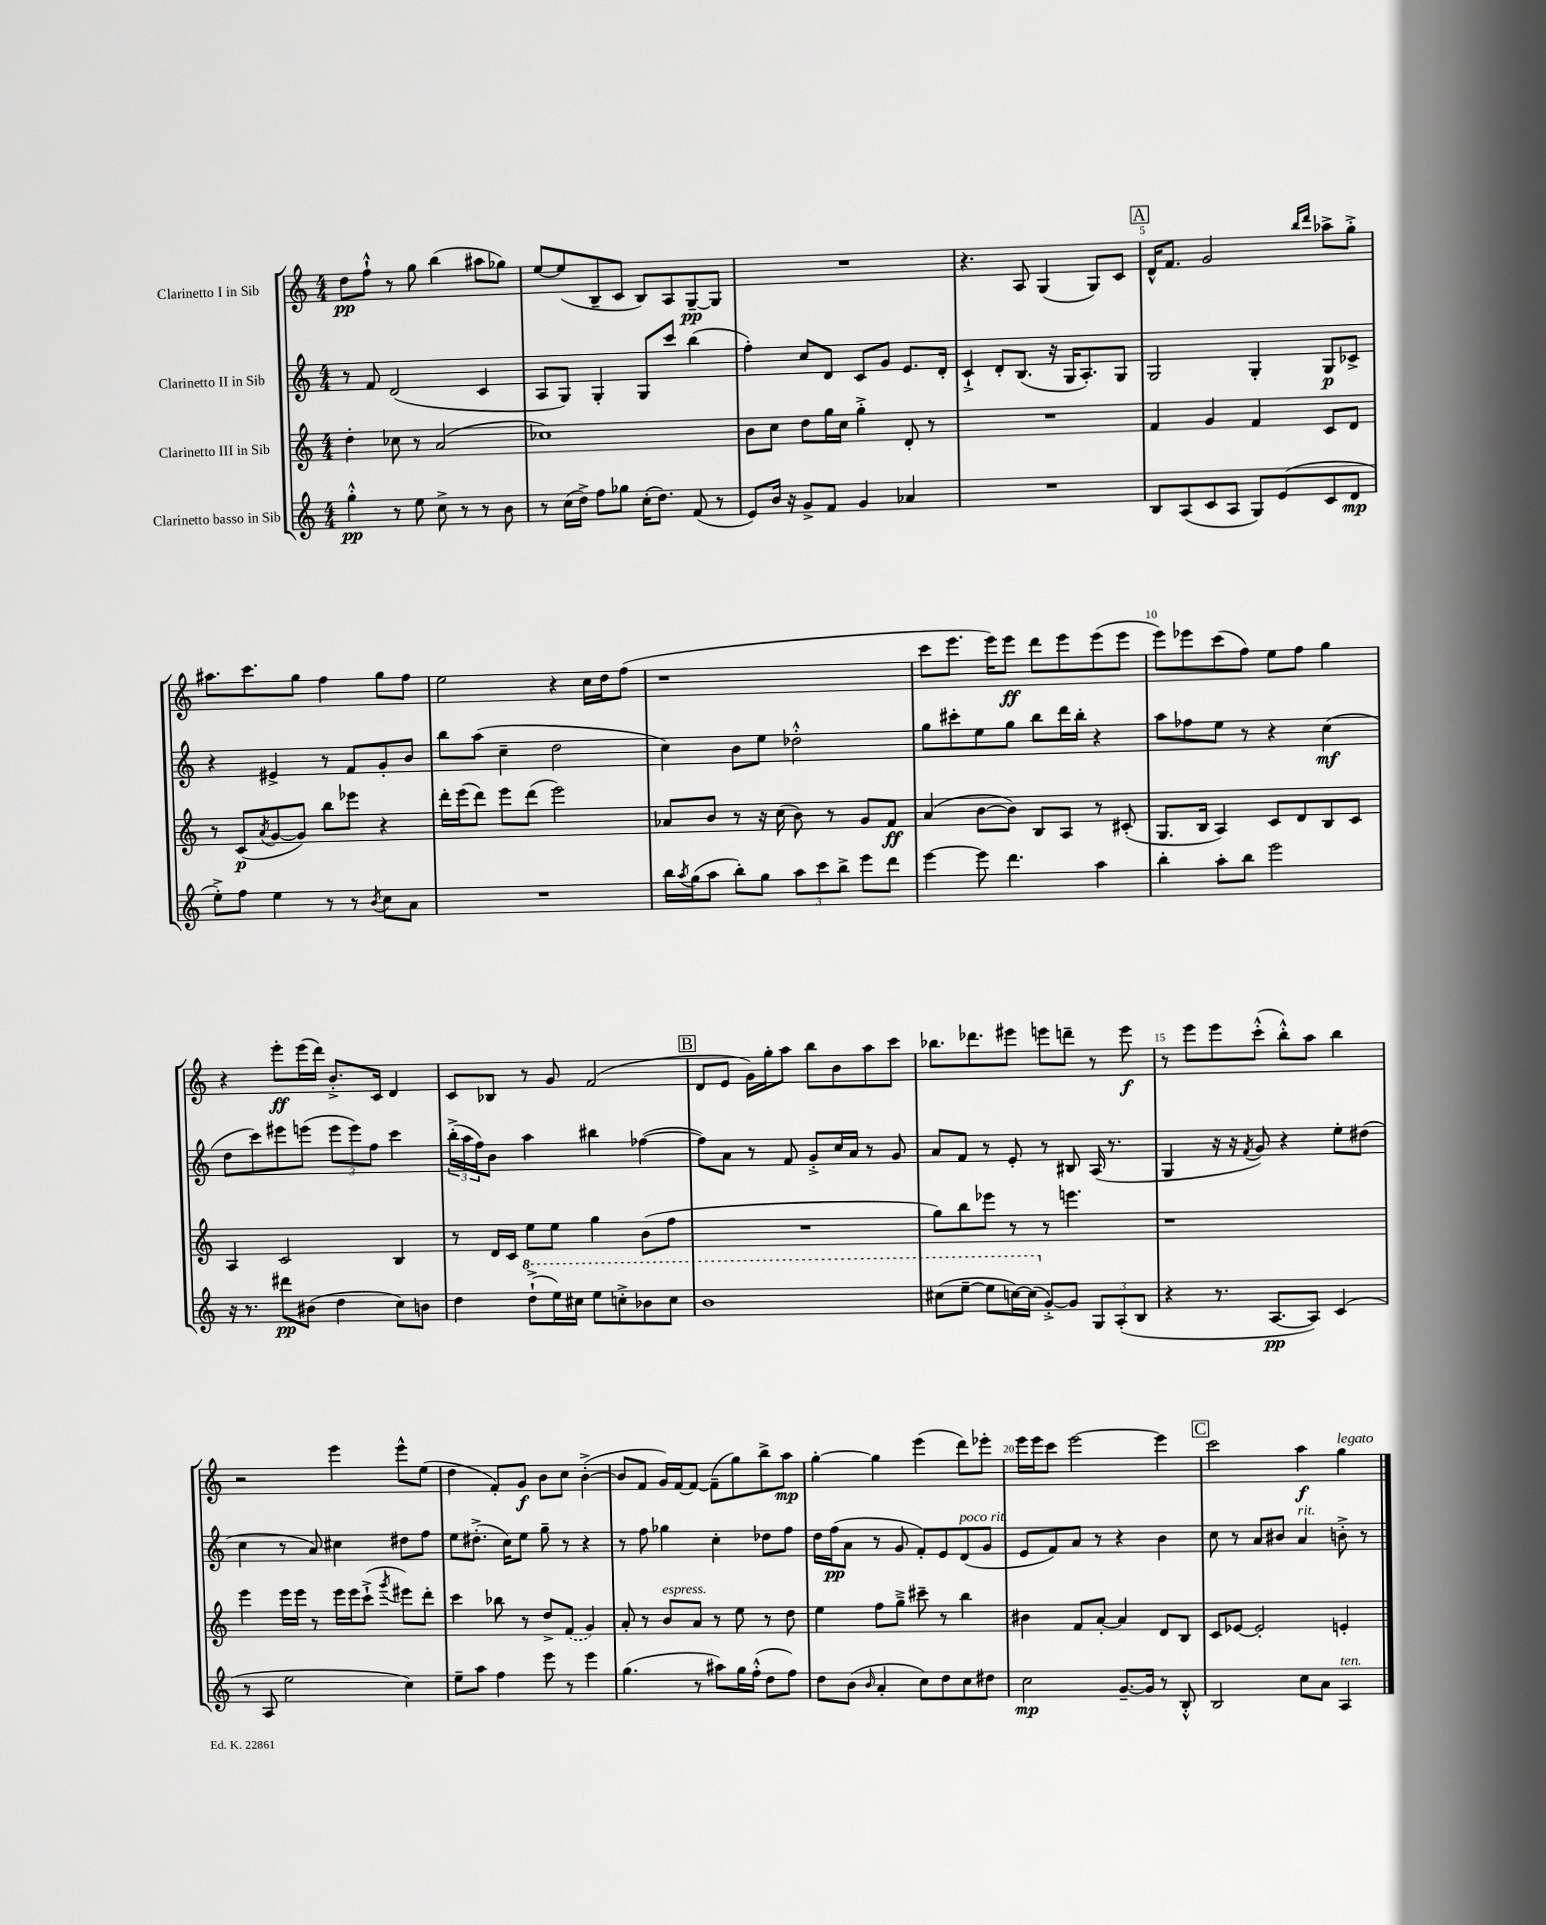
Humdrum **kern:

**kern	**kern	**kern	**kern
*staff4	*staff3	*staff2	*staff1
*clefG2	*clefG2	*clefG2	*clefG2
*k[]	*k[]	*k[]	*k[]
*M4/4	*M4/4	*M4/4	*M4/4
4gg'^^\	4dd'\	8r	8dd\L
.	.	8f/	8ff`^^\J
8r	8cc-\	(2d/	8r
8ee\	8r	.	8gg\
8cc^\	(2a/	.	(4bb\
8r	.	.	.
8r	.	4c/	8aa#\L
8b\	.	.	8gg-\J)
=	=	=	=
8r	1cc-)	8A/L	[8ee/L
(16cc\LL	.	8G/J)	(8ee/]
16dd^\JJ)	.	.	.
8ff\L	.	4G'/	8B~/
8gg-\J	.	.	8c/J
(16cc'\LK	.	8G/L	8B/L)
8.dd\J)	.	.	.
.	.	8ccc/J	8A/
(8f/	.	(4bb\	[8G~/
8r	.	.	8G/]J
=	=	=	=
8e/L)	8b\L	4ff'\)	1r
16b/Jk	8cc\J	.	.
16r	.	.	.
8g^/L	8dd\L	8cc/L	.
8f/J	16gg\L	8d/J	.
.	16cc\JJ	.	.
4g/	4gg'^\	8c/L	.
.	.	8g/J	.
4a-/	8d'/	8.e/L	.
.	8r	.	.
.	.	16d'/Jk	.
=	=	=	=
1r	1r	4c`^/	4.r
.	.	8d'/L	.
.	.	(8.B/J	8A/
.	.	.	(4G/
.	.	16r	.
.	.	16G/LK	.
.	.	8.A'/)	.
.	.	.	8G/L)
.	.	8G/J	8c/J
=	=	=	=
8B/L	4f/	2G/	16d^^/LK
.	.	.	8.f/J
(8A/	.	.	.
8c/	4g/	.	2g/
8A/J	.	.	.
8G/L)	4f/	4G'/	.
(8e/	.	.	.
.	.	.	16qqbb/LL
.	.	.	16qqddd/JJ
8c/	8c/L	8G/L	8aa-^\L
8d/J	8d/J	8c-^/J	8gg'^\J
=	=	=	=
8ee'^\L)	8r	4r	8.aa#\L
8ff\J	(8c/L	.	.
.	.	.	8.ccc\
.	8qa/	.	.
4ee\	[8g/	4e#^/	.
.	8g/]J)	.	8gg\J
8r	8bb\L	8r	4ff\
8r	8eee-\J	8f/L	.
8qb/	.	.	.
8cc\L	4r	8g'/	8gg\L
8a\J	.	8b/J	8ff\J
=	=	=	=
1r	16ddd'\LL	8bb\L	2ee\
.	(16eee\J	.	.
.	8ddd\J)	(8aa\J	.
.	8eee\L	4cc~\	.
.	(8ddd\J	.	.
.	2eee\)	2dd\	4r
.	.	.	16cc\LL
.	.	.	16dd\J
.	.	.	(8ff\J
=	=	=	=
16bb\LL	8a-/L	4cc\)	1r
8qaa/	.	.	.
(16gg\J	.	.	.
8aa\J	8b/J	.	.
8bb'\L)	8r	8b\L	.
8gg\J	16r	8ee\J	.
.	(16cc\	.	.
12aa\L	8b\)	2dd-'^^\	.
12ccc\	.	.	.
.	8r	.	.
12bb^\J	.	.	.
8eee\L	8g/L	.	.
8ddd\J	8f/J	.	.
=	=	=	=
[4eee\	(4a/	8gg\L	8ccc\L
.	.	8ccc#'\	8.eee\J
8eee\]	[8b\L	8ee\	.
.	.	.	16eee\LK)
4.ddd\	8b\]J)	8gg\J	8eee\J
.	8B/L	8bb\L	8ddd\L
.	8A/J	16ddd\L	8eee\
.	.	16bb'\JJ	.
4aa\	8r	4r	(8eee\
.	(8c#'/	.	8eee\J
=	=	=	=
4bb'\	8.G/L	8aa\L	8eee\L)
.	.	8ff-\	8eee-\
.	16B/Jk	.	.
8aa'\L	4A/)	8ee\J	(8ccc\
8bb\J	.	8r	8ff\J)
2eee\	8c/L	4r	8ee\L
.	8d/	.	8ff\J
.	8B/	(4cc\	4gg\
.	8c/J	.	.
=	=	=	=
16r	4A/	8dd\L	4r
8.r	.	.	.
.	.	8ccc\)	.
8ddd#\L	2c/	8eee#\	8eee'\L
(8b#\J	.	(8eee\J	(16eee\L
.	.	.	16ddd\JJ)
4dd\	.	12eee\L	8.b'^/L
.	.	12eee\)	.
.	.	12ff\J	.
.	.	.	16c/Jk
8cc\L)	4B/	4ccc\	4d/
8b\J	.	.	.
=	=	=	=
4dd\	8r	(24bb'^\LL	8c/L
.	.	24aa\	.
.	.	24ff\J)	.
.	16d/LL	8b\J	8B-/J
.	16c/JJ	.	.
(8ddd`^\L	8ee\L	4aa\	8r
16eee\L)	8ee\J	.	8g/
16ccc#\JJ	.	.	.
8eee\L	4gg\	4bb#\	(2f/
8ccc'^\	.	.	.
8bb-\	(8b\L	([4ff-\	.
8ccc\J	8ff\J	.	.
=	=	=	=
1bb	1r	8ff-\]L)	8d/L
.	.	8a\J	8e/J
.	.	8r	16g\LL)
.	.	.	16gg'\J
.	.	8f/	8aa\J
.	.	8g'^/L	8bb\L
.	.	16cc/L	8b\
.	.	16a/JJ	.
.	.	8r	8aa\
.	.	8g/	8ccc\J
=	=	=	=
(8ccc#\L	8gg\L)	8a/L	8.bb-\L
[8eee~\J	8bb\	8f/J	.
.	.	.	8.ddd-\
8eee\]L	8eee-\J	8r	.
[16ccc\L)	8r	8e'/	8eee#\J
(16ccc\]JJ	.	.	.
[8g'^/L)	8r	8r	8eee\L
8g/]J	4.eee\	8B#/	8ddd~\J
12G/L	.	(16A/	8r
.	.	8.r	.
(12A'/	.	.	.
.	.	.	8eee\
12B/J	.	.	.
=	=	=	=
4r	1r	4G/	8r
.	.	.	8eee\L
8.r	.	16r	8eee\
.	.	16r	.
.	.	8qf/	.
.	.	8g/)	(8ccc'^^\J
[8.A/L	.	.	.
.	.	4r	8bb'^^\L)
8A/]J)	.	.	8aa\J
(4c/	.	8ee'\L	4bb\
.	.	(8dd#\J	.
=	=	=	=
8r	4eee\	4cc\	2r
8A/	.	.	.
2ee\	16eee\LL	8r	.
.	16eee\JJ	.	.
.	8r	8a/)	.
.	16eee\LL	4cc#\	4eee\
.	16eee\J	.	.
.	(8ccc`^\J	.	.
.	8qggg/	.	.
4cc\)	8eee#\L)	8dd#\L	8eee^^\L
.	8ddd'\J	8ff\J	(8ee\J
=	=	=	=
8ee~\L	4ccc\	8ee\L	4dd\
8aa\J	.	(8.dd#'^\J	.
4ff\	8bb-\	.	8f'/L)
.	.	16cc\LK)	.
.	8r	8ee\J	8g/J
8eee\	8dd^/L	8gg~\	8b\L
8r	(8f/J	8r	8cc\J
4eee\	4g/)	4r	([4b'^\
=	=	=	=
(4.gg\	8a'/	8r	8b/]L
.	8r	8ff\	8f/J
.	8b/L	4gg-\	16g/LL)
.	.	.	[16f/J
8r	8a/J	.	8f/_J
8aa#\L)	8r	4cc'\	(8f~\]L
16gg\L	8ee\	.	8gg\)
(16ff'^^\JJ	.	.	.
8dd\L	8r	8dd-\L	8bb^\
8ff\J)	8dd\	8ff\J	8aa\J
=	=	=	=
8dd\L	4ee\	16dd\LL	[4gg'\
.	.	(16ff\J	.
(8b\J	.	8a\J	.
16qqb/	.	.	.
4a'/	8ff\L	8r	4gg\]
.	8gg~^\J	8g/	.
8cc\L)	8ccc#~\	8f'/L)	(4eee\
8dd\	8r	8e/	.
8cc\	4bb\	(8d/	8ddd\L)
8dd#\J	.	8g/J	8eee-'\J
=	=	=	=
2cc\	4b#\	8e/L	16eee\LL
.	.	.	16eee\J
.	.	8f/)	8ccc\J
.	8f/L	8a/J	[2eee\
.	[8a'/J	8r	.
[8.g~/L	4a/]	4r	.
16g/]Jk	.	.	.
8r	8d/L	4b\	4eee\]
8B'^^/	8B/J	.	.
=	=	=	=
2B/	8c/L	8cc\	2ccc\
.	[8e-/J	8r	.
.	2e-'/]	8a/L	.
.	.	8b#/J	.
8cc\L	.	4a/	4aa\
8a\J	.	.	.
4A/	4e'/	8b'^\	4gg\
.	.	8r	.
==	==	==	==
*-	*-	*-	*-
